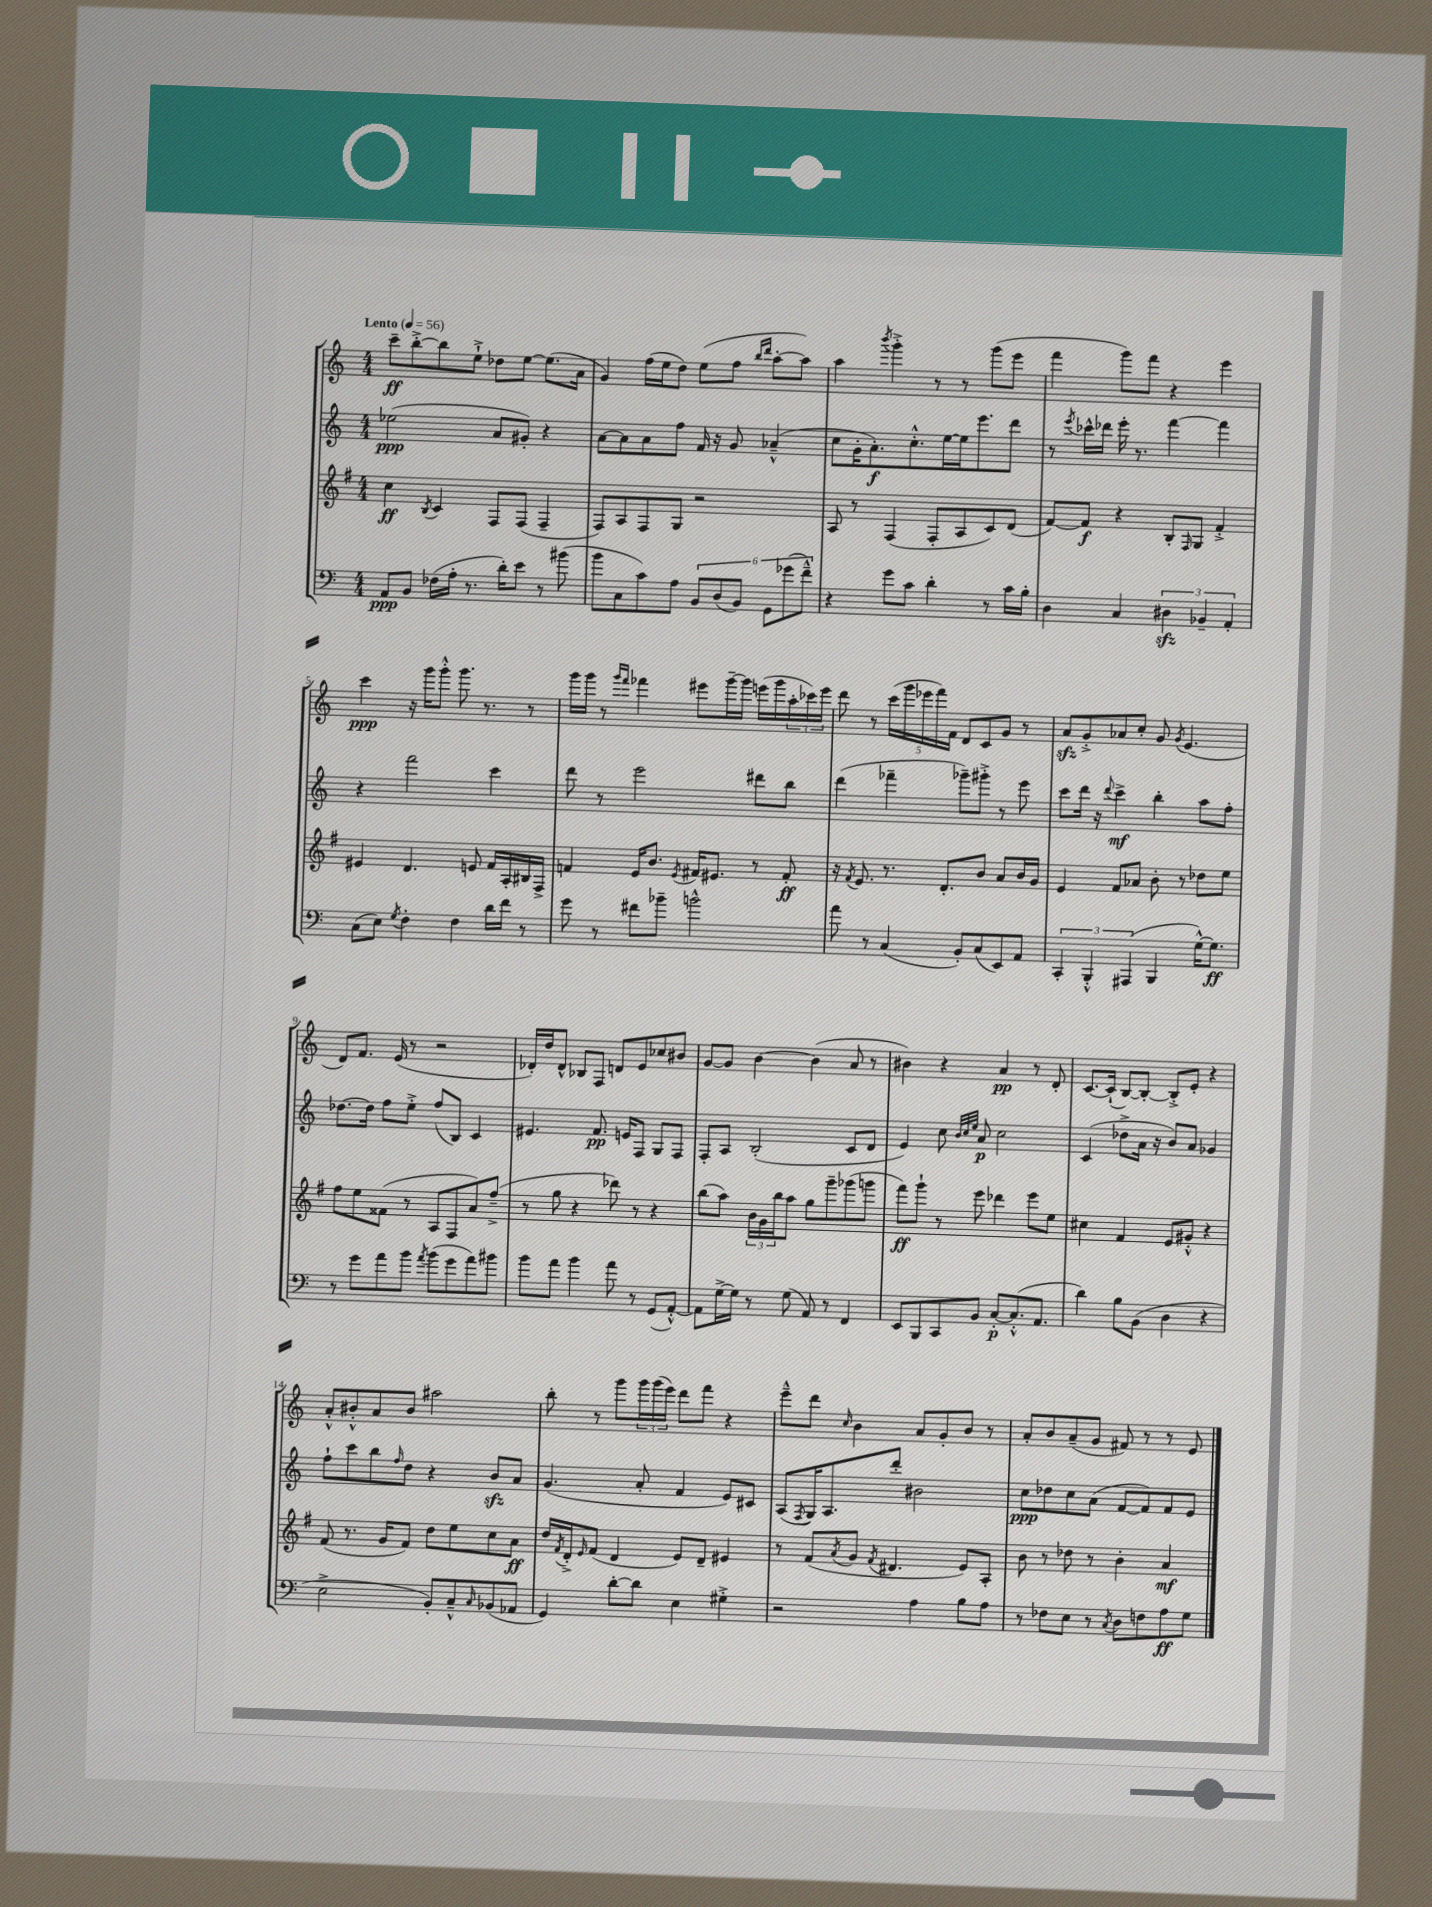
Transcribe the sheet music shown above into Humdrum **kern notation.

**kern	**kern	**kern	**kern
*staff4	*staff3	*staff2	*staff1
*clefF4	*clefG2	*clefG2	*clefG2
*k[]	*k[f#]	*k[]	*k[]
*M4/4	*M4/4	*M4/4	*M4/4
*MM56	*MM56	*MM56	*MM56
8AA	4cc	(2ee-	8ccc~
8BB	.	.	[8bb'^
.	8qB	.	.
(16F-	4c	.	8bb]
16A'	.	.	.
8.r	.	.	8ee`^
.	8F#	8a	8dd-
16d')	.	.	.
8e	(8F#	8g#')	[8ee
8r	4F#~	4r	(8.ee]
(8b#	.	.	.
.	.	.	16a
=	=	=	=
8b	8F#)	[8a	4g)
8C	8A	8a]	.
8c)	8F#	8a	(16ff
.	.	.	16ee
8A	8G	8ff	8dd)
12BB	2r	16f	(8ee
.	.	16r	.
(12D	.	.	.
.	.	8g	8ff
12BB)	.	.	.
.	.	.	16qqbb
.	.	.	16qqddd
12GG	.	(4a-~^^	[8aa'
(12g-	.	.	.
.	.	.	8aa])
12f~^^)	.	.	.
=	=	=	=
4r	8A	8cc	4aa
.	8r	16g'	.
.	.	8.a')	.
.	.	.	8qbbb
8g	(4F#	.	4ggg'^
8c	.	8.cc'^^	.
4d'	8F#'	.	8r
.	.	[16ee	.
.	8A	16ee]	8r
.	.	8.eee	.
8r	8c)	.	(8ggg
16c	(8d	8ddd	8eee
16B'	.	.	.
=	=	=	=
4D	[8f#)	8r	4fff
.	.	8qeee	.
.	8f#]	16ccc-^^	.
.	.	16ddd-	.
4C	4r	16eee'	8ggg)
.	.	8.r	.
.	.	.	8fff
6D#	8B'	[4fff	4r
.	16qqF#	.	.
.	8G	.	.
6BB-~	.	.	.
.	4f#'^	4fff]	4eee
6AA'	.	.	.
=	=	=	=
(8C	4e#	4r	4ccc
8E)	.	.	.
8qG	.	.	.
4F'	4.d	2fff	16r
.	.	.	16ggg
.	.	.	8ggg'^^
4F	.	.	8.ggg
.	8e	.	.
.	.	.	8.r
16d	16f#	4ccc	.
16f	16A'	.	.
8r	16B#	.	8r
.	16F#^	.	.
=	=	=	=
8g	4f	8ddd	16ggg
.	.	.	16ggg
8r	.	8r	8r
.	.	.	16qqggg
.	.	.	16qqfff
8f#	16e	2eee	4fff-
.	8.b	.	.
8b-~	.	.	.
.	8qe	.	.
2b^^	16f#	.	8eee#
.	8.e#	.	.
.	.	.	[16ggg~
.	.	.	16ggg]
.	8r	8ddd#	(16eee
.	.	.	16ggg
.	8f#'	8bb	24aa'
.	.	.	24ccc-)
.	.	.	24eee
=	=	=	=
8a	16r	(4ddd	8ddd
.	8qf#	.	.
.	8.e	.	.
8r	.	.	8r
(4C	8.r	4fff-~	(20ccc
.	.	.	20ggg
.	.	.	20eee-
.	.	.	20fff)
.	8.d'	.	.
.	.	.	20f
8BB')	.	8ggg-~)	8d
(8C	8b	8ggg#'^	8c
8EE)	8a	8r	8g
8AA	16b	8eee	8r
.	16g	.	.
=	=	=	=
6CC'	4e	8ccc	8a
.	.	16ddd	8g'^
6BBB'^^	.	.	.
.	.	16r	.
.	.	8qqddd	.
.	8f#	4ccc^	8a-
(6AAA#	.	.	.
.	8a-	.	8cc'
4BBB	8b'	4bb'	8g
.	.	.	8qg
.	8r	.	(4.e
[16G^^)	8dd-	8aa	.
8.G]	.	.	.
.	8ee	8ff'	.
=	=	=	=
8r	8ff#	[8.dd-	8d)
8g	8ee	.	8.f
.	.	16dd-]	.
8a	(8f##	8ff	.
.	.	.	(16e
8b	8r	8ee'^	8r
8qa	.	.	.
(8b	8A	(8ff	2r
8g	8F#	8B)	.
8a)	8a)	4c	.
8b#	(8ff#~^	.	.
=	=	=	=
8b	8r	4.e#	16d-')
.	.	.	16dd
8a	8gg	.	8d-^^
4b	4r	.	8B-
.	.	8.f	8F
8a	8ddd-)	.	8d
.	.	16e	.
8r	8r	8F	8e
(8GG	4r	8G	8cc-
[8AA'^^)	.	8F	8b#
=	=	=	=
8AA]	(8bb	8F'	[8g
[16G^	8aa)	8A	8g]
16G]	.	.	.
8r	24b	(2B'	[4b
.	24g	.	.
.	24bb	.	.
(8G	8aa	.	.
8AA)	8gg	.	(4b]
8r	8ggg~	.	.
4FF	(8ggg-	8c	8a
.	8ggg	8d	8r
=	=	=	=
8EE	8fff#)	4e)	4b#)
8BBB	8ggg`	.	.
8CC	8r	8cc	4r
.	.	32qqb	.
.	.	32qqcc	.
.	.	32qqee	.
8BB	8eee	8a	.
[8C'	4ddd-	2cc	4a
(8.C'^^]	.	.	.
.	8eee	.	8r
8.AA	.	.	.
.	8ee	.	8d'
=	=	=	=
4d)	4cc#	(4c	[8.c
.	.	.	(16c`]
8B	4f#	8dd-^	[8B)
(8BB	.	16a	8B'_
.	.	16r	.
4D	8e	8b)	8B'^]
.	8g#'^^	8a	8e'
4r	4r	4g-	4r
=	=	=	=
2E^	(8f#	8ff`	8a'^^
.	8.r	8ccc	8b#'^^
.	.	8bb	8a
.	16g	.	.
.	.	16qqff	.
.	8f#)	8dd	8b#
8BB')	8dd	4r	2aa#
8C~^^	8ee	.	.
16qqC	.	.	.
(8BB-	8cc	8b	.
8AA-	8a	8a	.
=	=	=	=
4GG)	16dd	(4.g	8bb'
.	8qf#	.	.
.	16d'^	.	.
.	16qqe	.	.
.	(8f#	.	8r
[8d'	4d	.	8ggg
8d]	.	8a'	24ggg
.	.	.	(24ggg
.	.	.	24eee)
4E	8e)	4f	8ddd
.	8d~	.	8fff
4G#'^	4e#	8e)	4r
.	.	8c#	.
=	=	=	=
2r	8r	(8A	8eee~^^
.	.	8qF	.
.	(8f#	16G)	8ddd
.	.	8.A	.
.	8qa	.	16qqcc
.	8g	.	4b
.	8qf#	.	.
.	4.d#	8ddd'	.
4A	.	2b#	8a
.	.	.	8g'
8B	8e)	.	8b
8A	8A'	.	8r
=	=	=	=
8r	8b	8cc	8a'
8F-	8r	8dd-	8b
8E	8dd-	8cc	(8a~
8r	8r	(8a	8g
8qC	.	.	.
8D	4b'	[8f	8f#)
8F	.	8f])	8r
8A	4a	8f	8r
8G	.	8e	8e
==	==	==	==
*-	*-	*-	*-
